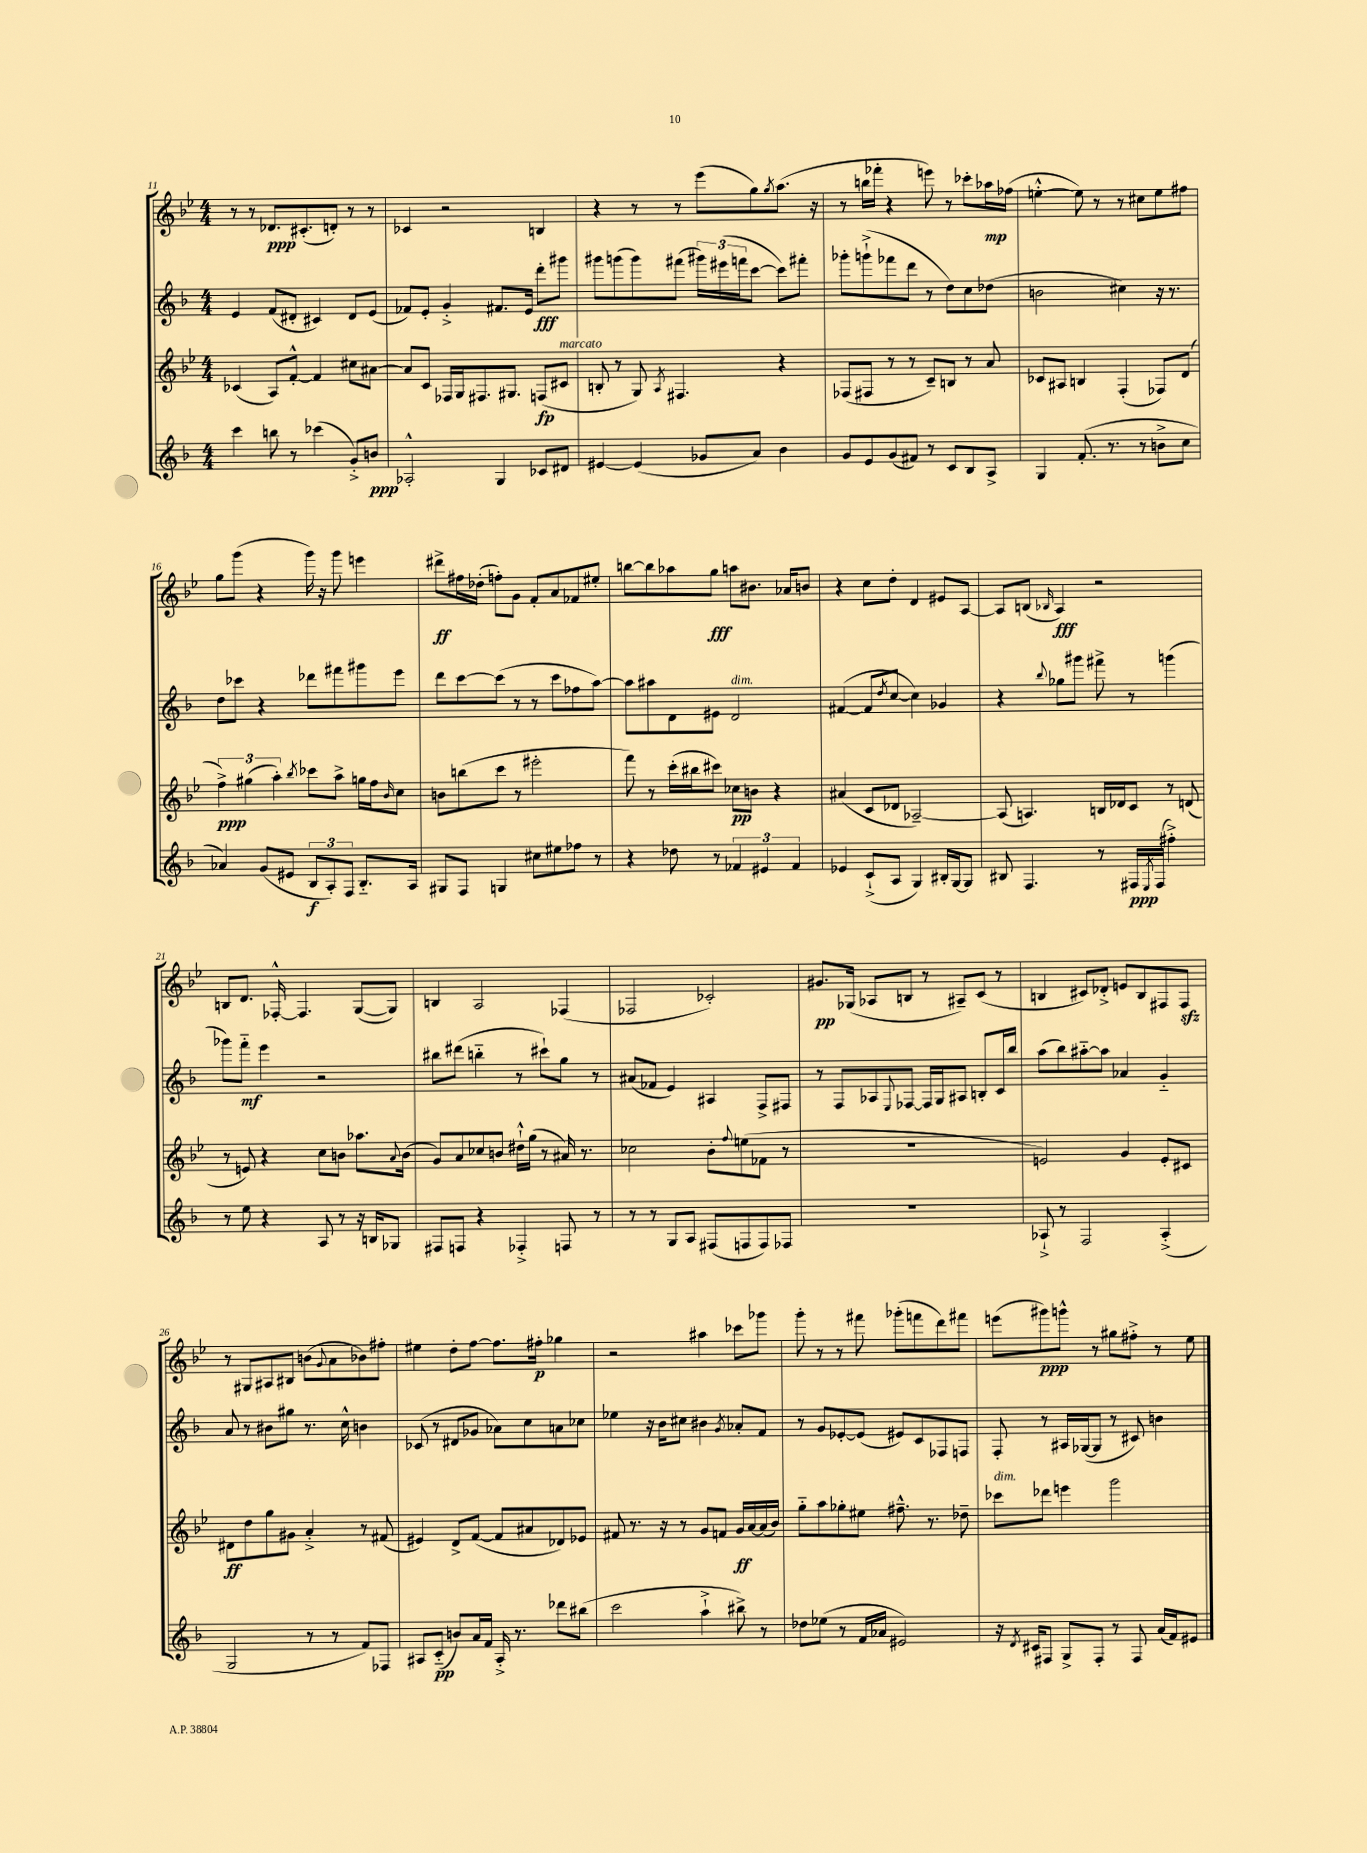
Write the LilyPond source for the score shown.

<<
\new StaffGroup <<
\new Staff = "s0" {
    \clef treble \key bes \major \numericTimeSignature \time 4/4
    r8 r8 des'8.\ppp cis'8.-.( d'8-.) r8 r8 |
    ces'4 r2 b4 |
    r4 r8 r8 ees'''8( g''8) \acciaccatura { g''8 } a''8.( r16 |
    r8 b''16 fes'''16-. r4 e'''8) r8 ces'''8-. aes''16\mp fes''16( |
    e''4~-.-^ e''8) r8 r8 cis''8 e''8 fis''8 |
    g''8 g'''8( r4 g'''16) r16 g'''8 e'''4 |
    dis'''8->\ff fis''16 des''16-.( f''8-.) g'8 f'8-. a'8 fes'8 eis''8-. |
    b''8~ b''8 aes''8 g''8\fff a''8 bis'8. aes'16 b'8 |
    r4 c''8 d''8-. d'4 eis'8 a8~ |
    a8 b8( \grace { bes16 } a4\fff) r2 |
    b8 d'8. fes16~-.-^ fes4. g8~( g8) |
    b4 a2 fes4( |
    fes2 ces'2-.) |
    gis'8.\pp ges16( aes8 b8 r8 ais8--) c'8( r8 |
    b4 cis'8) des'8-.-> e'8 b8 fis8 fis8\sfz |
    r8 gis8 ais8 bis8 b'8( \appoggiatura { g'8 } a'8 bes'8) fis''8-. |
    eis''4 d''8-. f''8~ f''8. fis''16-.\p ges''4 |
    r2 ais''4 ces'''8 ges'''8 |
    g'''8-. r8 r8 fis'''8 ges'''8-.( f'''8 d'''8) fis'''8 |
    e'''8( gis'''8\ppp) g'''8-^ r8 gis''8 fis''8-.-> r8 ees''8 \bar "|." |
}
\new Staff = "s1" {
    \clef treble \key f \major \numericTimeSignature \time 4/4
    e'4 f'8( dis'8-. cis'4) dis'8 e'8( |
    fes'8) e'8-. g'4-.-> fis'8. e'16 d'''8-.\fff gis'''8 |
    gis'''8 g'''8( g'''8) fis'''8( \tuplet 3/2 { gis'''16) eis'''16( f'''16 } c'''8~ c'''8) fis'''8-. |
    ges'''8-. g'''8-!->( fes'''8 d'''8 r8 d''8) c''8 des''8( |
    b'2 cis''4) r16 r8. |
    d''8 ces'''8 r4 des'''8 fis'''8 gis'''8 e'''8 |
    d'''8 c'''8~ c'''8( r8 r8 c'''8 fes''8 a''8~) |
    a''8 ais''8 d'8 eis'8 d'2^\markup { \italic "dim." } |
    fis'4~( fis'8 \acciaccatura { d''8 } c''8~ c''4) ges'4 |
    r4 \appoggiatura { bes''8 } ges''8 gis'''8 fis'''8-> r8 g'''4( |
    ges'''8) f'''8-_\mf e'''4 r2 |
    bis''8 dis'''8( b''4-_ r8 cis'''8-!) g''8 r8 |
    ais'8( fes'8 e'4) ais4 f8-> fis8 |
    r8 f8 aes8 \appoggiatura { e8 } fes8~ fes16 g16 ais8 b8-. c'16 bes''16 |
    a''8( bes''8) ais''8~-_ ais''8 aes'4 g'4-_ |
    a'8 r8 bis'8 gis''8 r8. c''16-^ b'4 |
    ces'8( r8 dis'8 ges'8 aes'8) c''8 a'8 ces''8 |
    ees''4 r16 bes'16 cis''8 bis'4 \acciaccatura { g'8 } aes'8-. f'8 |
    r8 g'8 ees'8~-. ees'8( eis'8) c'8 fes8 f8 |
    f8-. r8 ais16 ges16~( ges8 r8 cis'8) b'4 \bar "|." |
}
\new Staff = "s2" {
    \clef treble \key bes \major \numericTimeSignature \time 4/4
    ces'4( a8) f'8~-.-^ f'4 cis''8 ais'8~ |
    ais'8 c'8 fes16 g16 fis8. gis8. f8\fp( cis'8^\markup { \italic "marcato" } |
    b8-. r8 g8) \acciaccatura { a8 } fis4. r4 |
    fes8( fis8 r8 r8 c'8--) b8 r8 a'8 |
    ces'8 ais8 b4 f4-.( fes8) d'8( |
    \tuplet 3/2 { f''4->\ppp) gis''4( a''4-.) } \acciaccatura { bes''8 } ces'''8 a''8-> g''16 f''16 \grace { bes'16 } c''8 |
    b'8 b''8( c'''8 r8 eis'''2-. |
    f'''8) r8 c'''16-.( bis''16 cis'''8) ces''8\pp b'8 r4 |
    ais'4( c'8 des'8 aes2~--) |
    aes8( a4.) b16 des'16 c'8 r8 d'8( |
    r8 e'8) r4 c''8 b'8 aes''8. \appoggiatura { a'8 } b'16( |
    g'8) a'8 ces''8 b'8 dis''16-!-^ g''16( r8 ais'16) r8. |
    ces''2 bes'8-. \appoggiatura { f''8 } e''8( fes'8 r8 |
    R1 |
    e'2) g'4 e'8-. cis'8 |
    dis'8\ff d''8 g''8 gis'8 a'4-.-> r8 fis'8( |
    eis'4) d'8-> f'8~( f'8 ais'8 des'8) ees'8 |
    fis'8 r8. r16 r8 g'8 f'8 g'16\ff a'16~ a'16( bes'16) |
    g''8-_ a''8 ges''8-. eis''8 fis''8.---^ r8. des''8-- |
    ces'''8^\markup { \italic "dim." } des'''8 e'''4 g'''2 \bar "|." |
}
\new Staff = "s3" {
    \clef treble \key f \major \numericTimeSignature \time 4/4
    c'''4 b''8 r8 ces'''4( g'8-.->) b'8\ppp |
    aes2-.-^ g4 ces'8 dis'8 |
    eis'4~ eis'4( ges'8 a'8) bes'4 |
    g'8 e'8 g'8( fis'8) r8 c'8 bes8 a8-> |
    g4 f'8.-.( r8. r8 b'8-> c''8 |
    aes'4) g'8( eis'8 \tuplet 3/2 { bes8\f a8-.) f8 } bes8.-_ a16 |
    gis8 f8 g4 cis''8 eis''8 fes''8 r8 |
    r4 des''8 r8 \tuplet 3/2 { fes'4 eis'4 fes'4 } |
    ees'4 c'8-!->( a8 g4) bis16-. g16~ g8 |
    bis8 f4. r8 fis16\ppp \acciaccatura { e8 } fis16( fis''4-.->) |
    r8 e''8 r4 a8 r8 r16 b16 ges8 |
    fis8 f8 r4 fes4-.-> f8 r8 |
    r8 r8 g8 a8 fis8( f8 f8) fes8 |
    R1 |
    aes8-!-> r8 f2 aes4-.->( |
    g2 r8 r8 f'8) fes8 |
    ais8 c'8-_\pp( b'8) a'16 f'16 ais16-.-> r8. des'''8 bis''8( |
    c'''2 a''4-!-> bis''8->) r8 |
    des''8 ees''8( r8 f'16 aes'16 eis'2) |
    r16 \acciaccatura { d'8 } cis'16 fis8 g8-> fis8-. r8 fis8 a'16( f'16) eis'8 \bar "|." |
}
>>
>>
\layout { \context { \Score currentBarNumber = #11 } }
